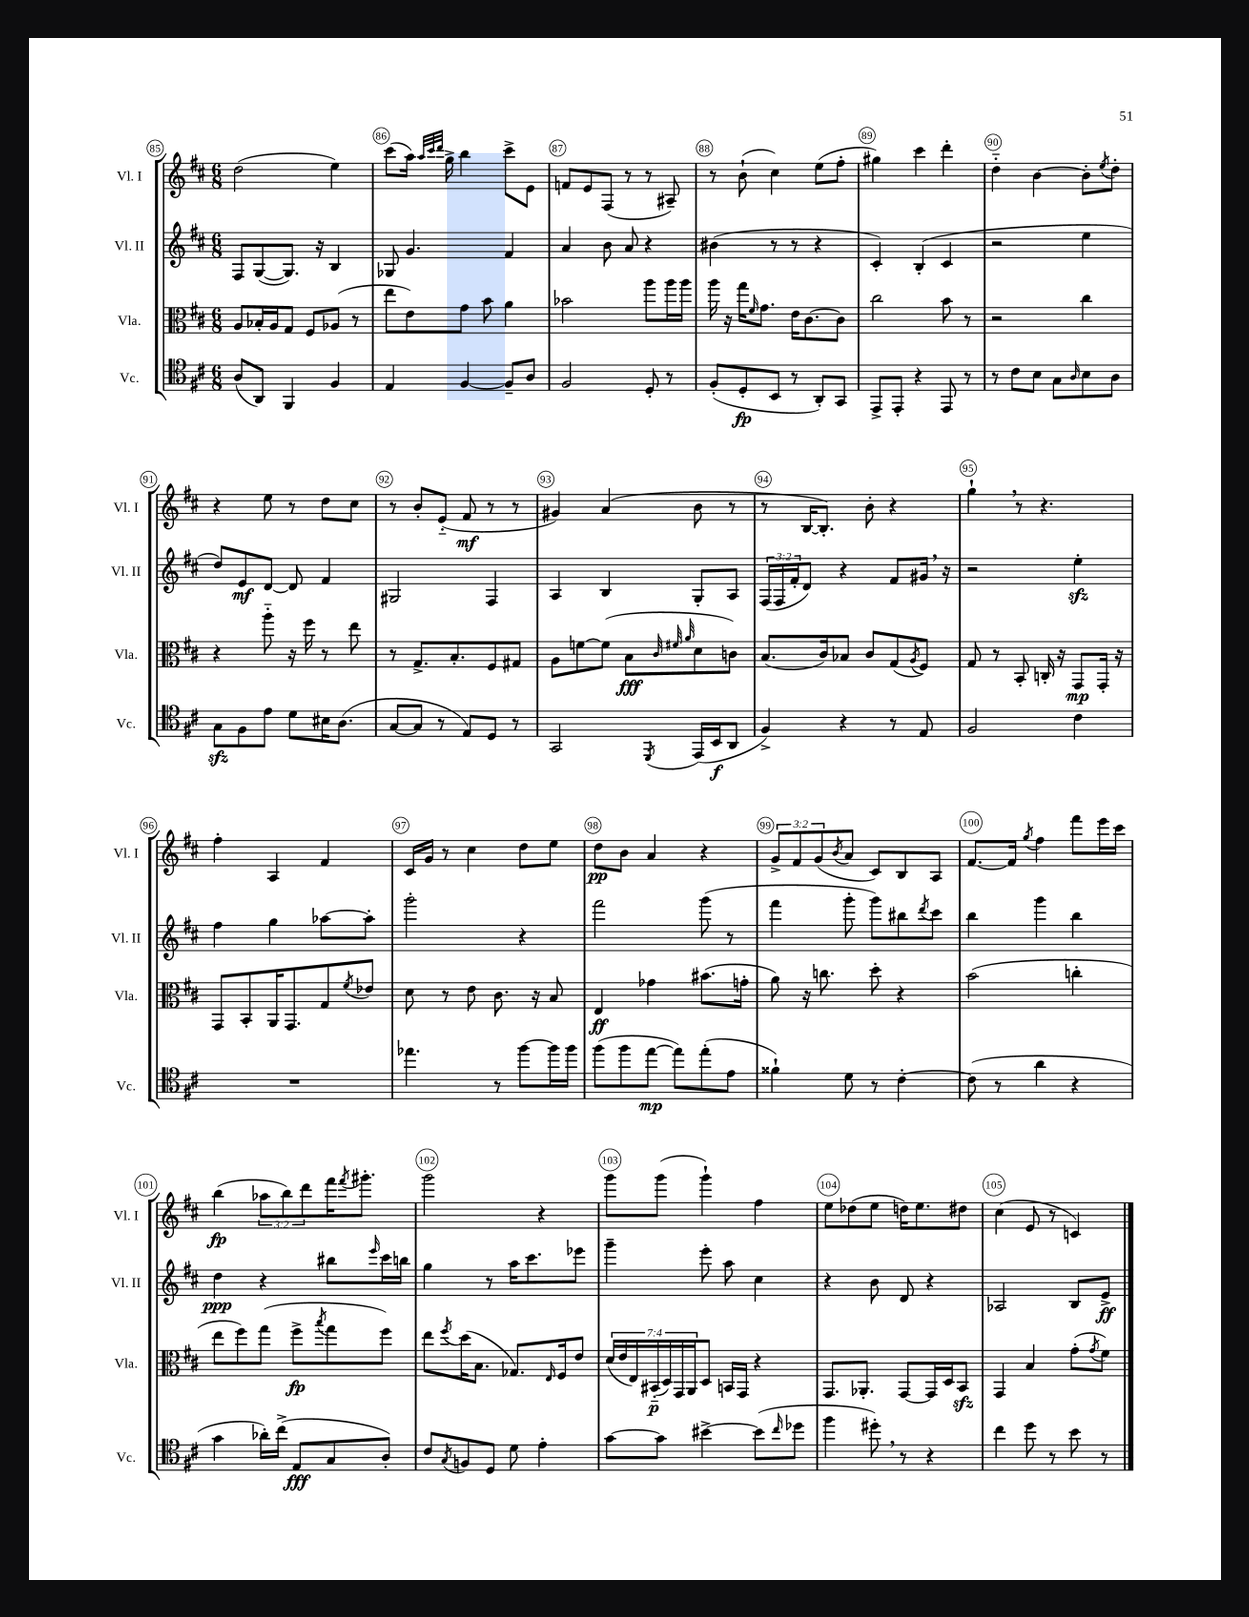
<<
\new StaffGroup <<
\new Staff = "s0" \with { instrumentName = "Vl. I" shortInstrumentName = "Vl. I" } {
    \clef treble \key d \major \numericTimeSignature \time 6/8 \override Staff.TupletNumber.text = #tuplet-number::calc-fraction-text
    d''2( e''4) |
    cis'''8( a''16) \grace { a''32 cis'''32 d'''32 } g''16-> b''4 cis'''8-> e'8 |
    f'8 e'8 fis8( r8 r8 ais8--) |
    r8 b'8-!( cis''4) e''8( fis''8-. |
    gis''4) cis'''4 d'''4-. |
    d''4-_ b'4~ b'8-. \acciaccatura { e''8 } d''8-. |
    r4 e''8 r8 d''8 cis''8 |
    r8 b'8-. e'8-_( fis'8\mf r8 r8 |
    gis'4) a'4( b'8 r8 |
    r8 b16~ b8.-.) b'8-. r4 |
    g''4-! \breathe r8 r4. |
    fis''4-. a4 fis'4 |
    cis'16 g'16 r8 cis''4 d''8 e''8 |
    d''8\pp b'8 a'4 r4 |
    \tuplet 3/2 { g'8-> fis'8 g'8( } \acciaccatura { b'8 } a'8 cis'8) b8 a8 |
    fis'8.~ fis'16 \acciaccatura { g''8 } fis''4 fis'''8 e'''16 cis'''16 |
    b''4\fp( \tuplet 3/2 { aes''8 b''8) d'''8 } fis'''16 \acciaccatura { fis'''8 } gis'''8.-. |
    g'''2 r4 |
    g'''8 g'''8( g'''4-!) fis''4 |
    e''8 des''8( e''8 d''16) e''8. dis''8 |
    cis''4( e'8 r8 c'4) \bar "|." |
}
\new Staff = "s1" \with { instrumentName = "Vl. II" shortInstrumentName = "Vl. II" } {
    \clef treble \key d \major \numericTimeSignature \time 6/8 \override Staff.TupletNumber.text = #tuplet-number::calc-fraction-text
    fis8 g8~( g8.) r16 b4 |
    ges8 g'4. fis'4 |
    a'4 b'8 a'8 r4 |
    bis'4( r8 r8 r4 |
    cis'4-.) b4-.( cis'4 |
    r2 e''4 |
    d''8) e'8\mf d'8~ d'8 fis'4 |
    gis2 fis4 |
    a4 b4 g8-. a8 |
    \tuplet 3/2 { fis16( fis16 fis'16-. } d'8) r4 fis'8 gis'16 \breathe r16 |
    r2 e''4-.\sfz |
    fis''4 g''4 aes''8~ aes''8-. |
    g'''2-. r4 |
    fis'''2 g'''8( r8 |
    fis'''4 g'''8-. g'''8) bis''8 \acciaccatura { d'''8 } cis'''8 |
    b''4 g'''4 b''4 |
    d''4\ppp r4 bis''8 \grace { e'''16 } cis'''16 b''16 |
    g''4 r8 a''16 cis'''8. ees'''8 |
    g'''4-- e'''8-. a''8 cis''4 |
    r4 b'8 d'8 r4 |
    aes2 b8 e'8->\ff \bar "|." |
}
\new Staff = "s2" \with { instrumentName = "Vla." shortInstrumentName = "Vla." } {
    \clef alto \key d \major \numericTimeSignature \time 6/8 \override Staff.TupletNumber.text = #tuplet-number::calc-fraction-text
    a8 bes16-. a16 g8 fis8 aes8( r8 |
    e''8 e'8) g'8 b'8 a'4 |
    bes'2 a''8 a''16 a''16 |
    a''16 r16 g''16 \grace { fis'16 } g'8. e'16 cis'8.~ cis'8 |
    cis''2 b'8 r8 |
    r2 cis''4 |
    r4 a''8-_ r16 fis''16 r8 e''8 |
    r8 g8.-> b8.-. fis8 gis8 |
    a8 f'8~ f'8( b8\fff \grace { cis'32 fis'32 a'32 } d'8 c'8) |
    b8.( cis'16) bes8 cis'8 g8( \acciaccatura { a8 } fis8) |
    g8 r8 b,8-. c16-. r16 g,8\mp g,16-. r16 |
    g,8 b,8-. a,16 g,8. g8 \acciaccatura { fis'8 } ees'8 |
    d'8 r8 e'8 cis'8. r16 b8 |
    e4\ff ges'4 bis'8.( g'16-. |
    a'8) r16 c''8. d''8-. r4 |
    b'2( c''4-. |
    e''8 fis''8) g''8( fis''8->\fp \acciaccatura { b''8 } g''8 fis''8) |
    e''8 \acciaccatura { fis''8 } d''16( b8. ges8.) \grace { e16 } fis16 e'8 |
    \tuplet 7/4 { d'16( e'16 e16) bis,16-_\p( d16) g,16 a,16 } d8 b,16 g,16 r4 |
    g,8. aes,8.-. g,8~ g,16 d16 b,8\sfz |
    g,4 b4 g'8-.( \acciaccatura { g'8 } fis'8) \bar "|." |
}
\new Staff = "s3" \with { instrumentName = "Vc." shortInstrumentName = "Vc." } {
    \clef tenor \key d \major \numericTimeSignature \time 6/8
    a8( a,8) fis,4 fis4 |
    e4 fis4~ fis8-- a8 |
    fis2 d8-. r8 |
    fis8-.( d8-.\fp b,8 r8 a,8-.) g,8 |
    e,8-> e,8-. r4 e,8 r8 |
    r8 cis'8 b8 g8 \grace { a16 } b8 a8 |
    g8\sfz fis8 e'8 d'8 bis16 a8.( |
    g8~ g8 r8 e8) d8 r8 |
    g,2 \acciaccatura { d,8 } e,16( b,16\f a,8 |
    fis4->) r4 r8 e8 |
    fis2 cis'4 |
    R2. |
    ees''4. r8 fis''8~ fis''16 fis''16 |
    fis''8( fis''8 e''8~\mp e''8) e''8-.( e'8 |
    fisis'4-!) d'8 r8 cis'4~-. |
    cis'8( r8 a'4 r4 |
    g'4 aes'16-.) cis''16->( e8\fff g8 a8-.) |
    cis'8 \acciaccatura { g8 } f8 d8 d'8 e'4-. |
    g'8~ g'8 bis'4~-> bis'8( \grace { cis''16 } des''8 |
    fis''4 dis''8-.) \breathe r8 r4 |
    cis''4 d''8 r8 b'8 r8 \bar "|." |
}
>>
>>
\layout { \context { \Score currentBarNumber = #85 \override BarNumber.break-visibility = ##(#f #t #t) barNumberVisibility = #all-bar-numbers-visible \override BarNumber.stencil = #(make-stencil-circler 0.1 0.3 ly:text-interface::print) } }
